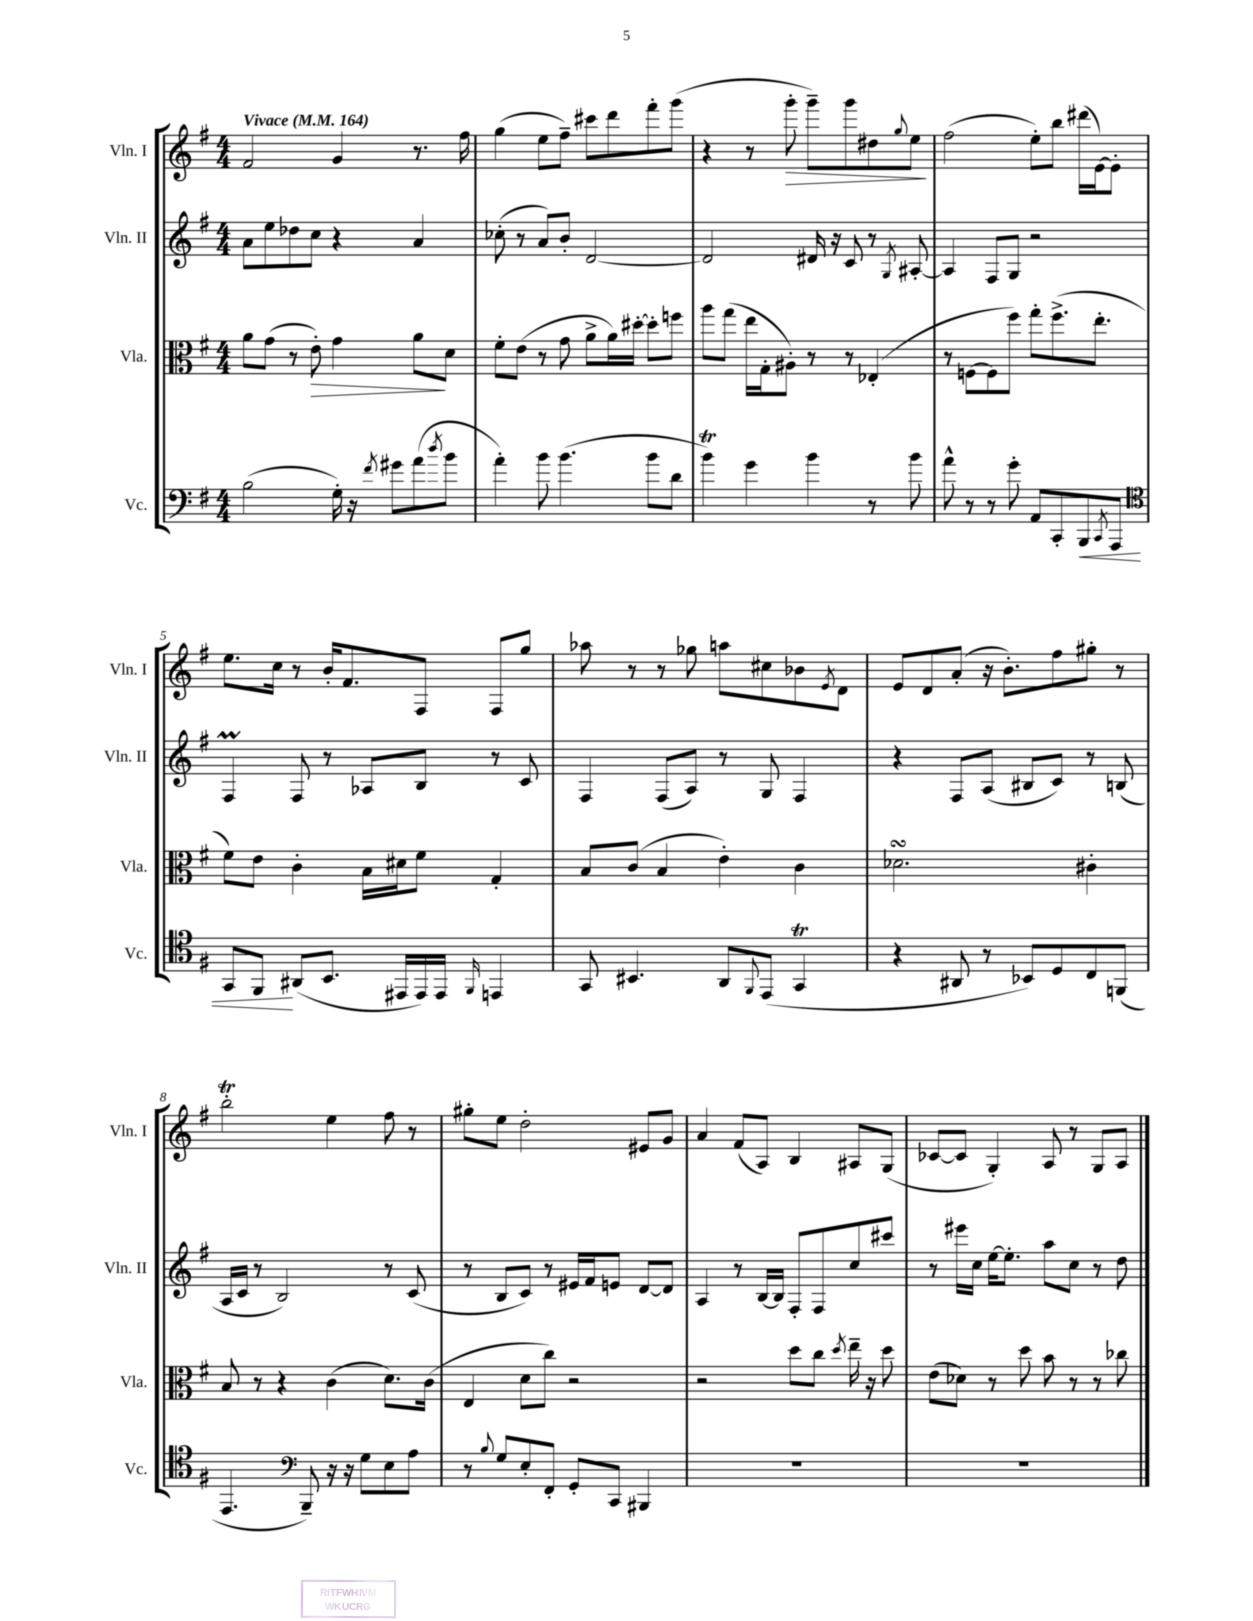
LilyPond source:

<<
\new StaffGroup <<
\new Staff = "s0" \with { instrumentName = "Vln. I" shortInstrumentName = "Vln. I" } {
    \clef treble \key g \major \numericTimeSignature \time 4/4 \tempo "Vivace" 4 = 164
    fis'2 g'4 r8. fis''16 |
    g''4( e''8 fis''8--) cis'''8 d'''8 fis'''8-. g'''8( |
    r4 r8 g'''8-.\> g'''8--) g'''8 dis''8 \appoggiatura { g''8 } e''8\! |
    fis''2( e''8-.) b''8 dis'''16( e'16~) e'8-. |
    e''8. c''16 r8 b'16-. fis'8. fis8 fis8 g''8 |
    aes''8 r8 r8 ges''8 a''8 cis''8 bes'8 \acciaccatura { e'8 } d'8 |
    e'8 d'8 a'8-.( r16 b'8.-.) fis''8 gis''8-. r8 |
    b''2-.\trill e''4 fis''8 r8 |
    gis''8-. e''8 d''2-. eis'8 g'8 |
    a'4 fis'8( a8) b4 ais8 g8( |
    ces'8~ ces'8 g4-.) a8 r8 g8 a8 \bar "|." |
}
\new Staff = "s1" \with { instrumentName = "Vln. II" shortInstrumentName = "Vln. II" } {
    \clef treble \key g \major \numericTimeSignature \time 4/4
    a'8 e''8 des''8 c''8 r4 a'4 |
    ces''8-.( r8 a'8) b'8-. d'2~ |
    d'2 dis'16 r16 c'8 r8 \acciaccatura { g8 } ais8~-. |
    ais4 fis8 g8 r2 |
    fis4\prall fis8 r8 aes8 b8 r8 c'8 |
    fis4 fis8( a8) r8 g8 fis4 |
    r4 fis8 a8( bis8 c'8) r8 b8( |
    a16 c'16 r8 b2) r8 c'8( |
    r8 b8 c'8) r8 eis'16 fis'16 e'8 d'8~ d'8 |
    a4 r8 b16~ b16 fis8-. fis8 c''8 cis'''8 |
    r8 eis'''16 c''16 e''16~ e''8.-. a''8 c''8 r8 d''8 \bar "|." |
}
\new Staff = "s2" \with { instrumentName = "Vla." shortInstrumentName = "Vla." } {
    \clef alto \key g \major \numericTimeSignature \time 4/4
    a'8 g'8( r8 e'8-.\>) g'4 a'8\! d'8 |
    fis'8-. e'8( r8 g'8 a'8-> a'16) dis''16~-. dis''8-. f''8 |
    a''8 g''8( e''16 g16-. ais8-.) r8 r8 ees4-.( |
    r8 f8~ f8 fis''8) g''8-. fis''8.->( e''8.-. |
    fis'8) e'8 c'4-. b16 dis'16 fis'8 g4-. |
    b8 c'8( b4 e'4-.) c'4 |
    des'2.\turn cis'4-. |
    b8 r8 r4 c'4( d'8.) c'16( |
    e4 d'8 c''8) r2 |
    r2 d''8 c''8 \acciaccatura { d''8 } e''16-- r16 d''8 |
    e'8( des'8) r8 d''8 b'8 r8 r8 ces''8 \bar "|." |
}
\new Staff = "s3" \with { instrumentName = "Vc." shortInstrumentName = "Vc." } {
    \clef bass \key g \major \numericTimeSignature \time 4/4
    b2( g16-.) r16 \acciaccatura { fis'8 } gis'8 a'8( \acciaccatura { d''8 } b'8 |
    a'4-.) b'8 b'4.( b'8 d'8 |
    b'4\trill) g'4 b'4 r8 b'8 |
    a'8-^ r8 r8 g'8-. a,8 c,8-. b,,8\< \acciaccatura { c,8 } a,,8 |
    \clef tenor g,8 fis,8\! ais,8( b,8. eis,16 eis,16) eis,16 \grace { fis,16 } e,4 |
    g,8 bis,4. a,8 \appoggiatura { fis,8 } e,8( g,4\trill |
    r4 ais,8 r8 bes,8) d8 c8 f,8( |
    e,4. \clef bass b,,8--) r16 r16 g8 e8 a8 |
    r8 \appoggiatura { b8 } g8 e8-. fis,8-. g,8-. c,8 bis,,4 |
    R1 |
    R1 \bar "|." |
}
>>
>>
